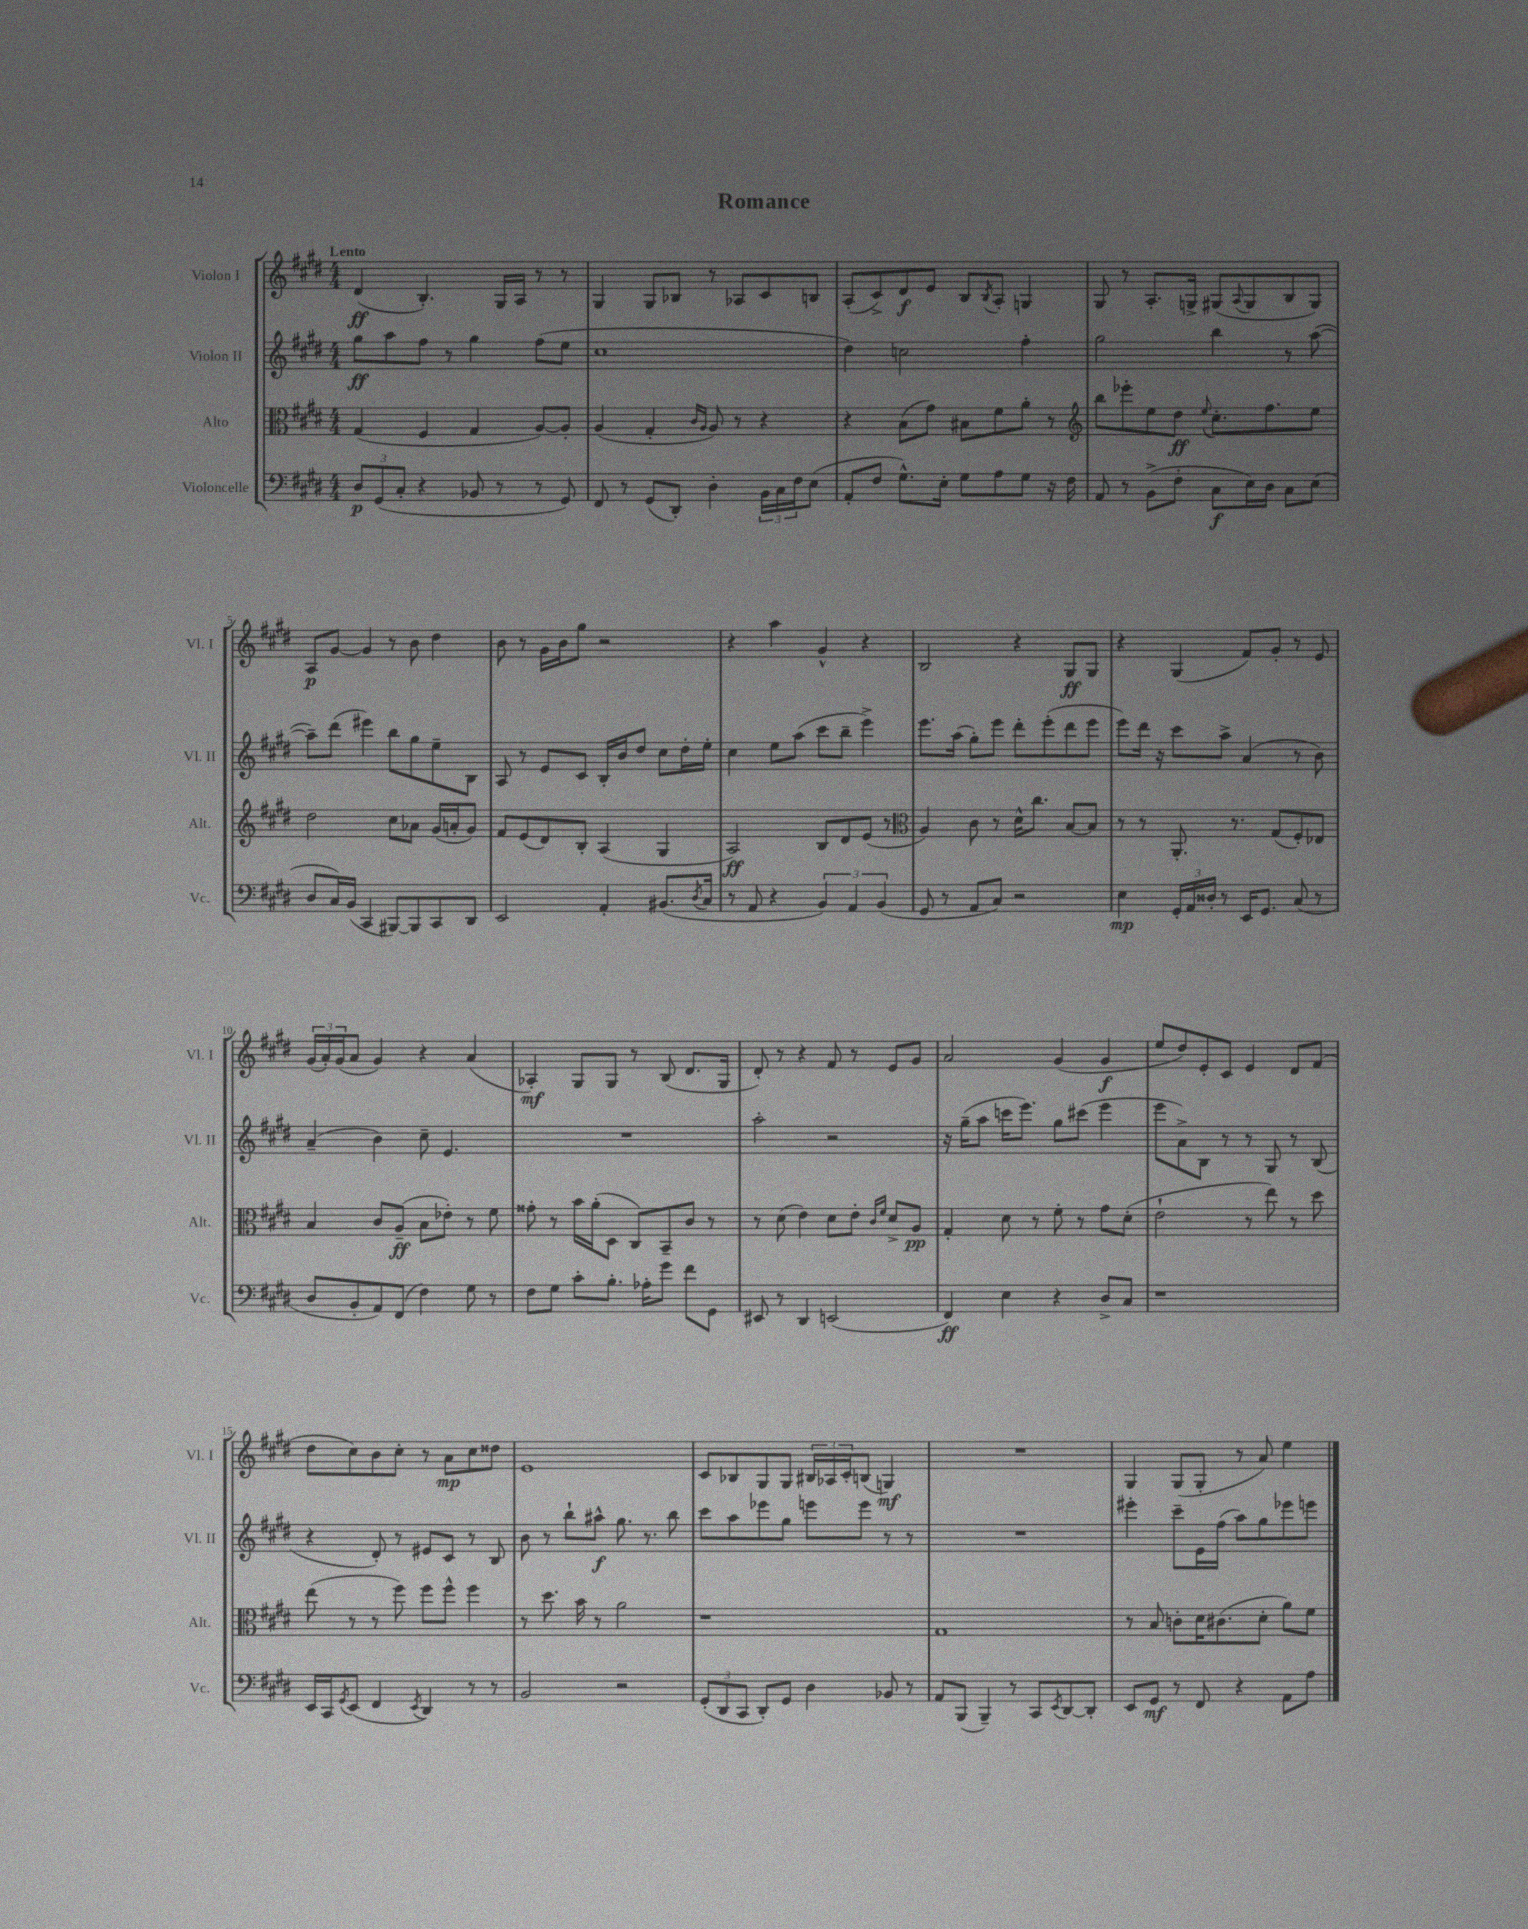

**kern	**dynam	**kern	**dynam	**kern	**dynam	**kern	**dynam
*part4	*part4	*part3	*part3	*part2	*part2	*part1	*part1
*staff4	*staff4	*staff3	*staff3	*staff2	*staff2	*staff1	*staff1
*I"Violoncelle	*	*I"Alto	*	*I"Violon II	*	*I"Violon I	*
*I'Vc.	*	*I'Alt.	*	*I'Vl. II	*	*I'Vl. I	*
*clefF4	*	*clefC3	*	*clefG2	*	*clefG2	*
*k[f#c#g#d#]	*	*k[f#c#g#d#]	*	*k[f#c#g#d#]	*	*k[f#c#g#d#]	*
*M4/4	*	*M4/4	*	*M4/4	*	*M4/4	*
=1	=1	=1	=1	=1	=1	=1	=1
!	!	!	!	!	!	!LO:TX:a:B:t=Lento	!
12D#/L	p	(4G#/	.	8gg#\L	ff	(4d#/	ff
(12GG#/	.	.	.	.	.	.	.
.	.	.	.	8aa\	.	.	.
12C#'/J	.	.	.	.	.	.	.
4r	.	4F#/	.	8ff#\J	.	4.B'/)	.
.	.	.	.	8r	.	.	.
8BB-X/	.	4G#/	.	4gg#\	.	.	.
8r	.	.	.	.	.	16G#/LL	.
.	.	.	.	.	.	16A/JJ	.
8r	.	[8A/L)	.	(8ff#\L	.	8r	.
8GG#/)	.	8A'/J]	.	8ee\J	.	8r	.
=2	=2	=2	=2	=2	=2	=2	=2
8FF#/	.	(4A/	.	1cc#	.	4G#/	.
8r	.	.	.	.	.	.	.
(8GG#/L	.	4G#'/	.	.	.	8G#/L	.
8DD#'/J)	.	.	.	.	.	8B-X/J	.
.	.	16qqc#/LL	.	.	.	.	.
.	.	16qqA/JJ	.	.	.	.	.
4D#'\	.	8A/)	.	.	.	8r	.
.	.	8r	.	.	.	8A-X/L	.
24BB\LL	.	4r	.	.	.	8c#/	.
24C#\	.	.	.	.	.	.	.
24F#\J	.	.	.	.	.	.	.
(8E\J	.	.	.	.	.	8Bn/J	.
=3	=3	=3	=3	=3	=3	=3	=3
8AA'/L	.	4r	.	4dd#\)	.	(8A'/L	.
8F#/J	.	.	.	.	.	8c#^/)	.
8.G#^^\L)	.	(8B\L	.	2ccn\	.	8d#/	f
.	.	8g#\J)	.	.	.	8e/J	.
16E'\Jk	.	.	.	.	.	.	.
8G#\L	.	8B#X\L	.	.	.	8B/L	.
.	.	.	.	.	.	8qB/	.
8A\	.	8f#\	.	.	.	8A'/J	.
8G#\J	.	8a'\J	.	4ff#'\	.	4Gn/	.
16r	.	8r	.	.	.	.	.
16F#\	.	.	.	.	.	.	.
=4	=4	=4	=4	=4	=4	=4	=4
*	*	*clefG2	*	*	*	*	*
8AA/	.	8bb\L	.	2gg#\	.	8G#/	.
8r	.	8eee-X'\	.	.	.	8r	.
(8BB^\L	.	8ee\	.	.	.	8.A'/L	.
8F#'\J	.	8dd#\J	ff	.	.	.	.
.	.	.	.	.	.	16Gn^/Jk	.
.	.	8qqee/	.	.	.	.	.
8C#\L	f	8.cc#'\L	.	4bb\	.	(8G#X/L	.
.	.	.	.	.	.	8qqA/	.
16E\L)	.	.	.	.	.	8G#/	.
16D#\JJ	.	8.ff#\	.	.	.	.	.
8C#\L	.	.	.	8r	.	8B/	.
(8E\J	.	8ee\J	.	([8aa\	.	8G#/J)	.
!!LO:LB:g=z
=5	=5	=5	=5	=5	=5	=5	=5
8D#/L	.	2dd#\	.	8aa~\L])	.	8A/L	p
16C#/L)	.	.	.	(8ddd#\J	.	[8g#/J	.
(16BB/JJ	.	.	.	.	.	.	.
4CC#/	.	.	.	4eee#X\)	.	4g#/]	.
[8BBB#X/L)	.	8cc#\L	.	8bb\L	.	8r	.
8BBB#/]	.	8a-X\J	.	8gg#\	.	8b\	.
8CC#/	.	(16g#/LL	.	8ee~\	.	4dd#\	.
.	.	16an'/J	.	.	.	.	.
8DD#/J	.	8g#/J)	.	8B\J	.	.	.
=6	=6	=6	=6	=6	=6	=6	=6
2EE/	.	8f#/L	.	8A/	.	8b\	.
.	.	(8e/	.	8r	.	8r	.
.	.	8d#/)	.	8e/L	.	16g#\LL	.
.	.	.	.	.	.	16b\J	.
.	.	8B'/J	.	8c#/J	.	8gg#\J	.
4AA'/	.	(4A/	.	16B'/LL	.	2r	.
.	.	.	.	16b/J	.	.	.
.	.	.	.	8dd#/J	.	.	.
(8.BB#X/L	.	4G#/	.	8cc#\L	.	.	.
.	.	.	.	16dd#'\L	.	.	.
8qD#/	.	.	.	.	.	.	.
16C#/Jk	.	.	.	16ee'\JJ	.	.	.
=7	=7	=7	=7	=7	=7	=7	=7
8r	.	2A/)	ff	4cc#\	.	4r	.
8AA/	.	.	.	.	.	.	.
4r	.	.	.	8ee\L	.	4aa\	.
.	.	.	.	(8aa\J	.	.	.
6BB/)	.	8B/L	.	8ccc#\L	.	4g#^^/	.
.	.	8d#/	.	8bb~\J	.	.	.
6AA/	.	.	.	.	.	.	.
.	.	(8e/J	.	4eee^\)	.	4r	.
(6BB/	.	.	.	.	.	.	.
.	.	8r	.	.	.	.	.
=8	=8	=8	=8	=8	=8	=8	=8
*	*	*clefC3	*	*	*	*	*
8GG#/	.	4A/)	.	8.eee\L	.	2B/	.
8r	.	.	.	.	.	.	.
.	.	.	.	(16aa\Jk	.	.	.
8AA/L	.	8c#\	.	8gg#'\L)	.	.	.
8C#/J)	.	8r	.	8eee\J	.	.	.
2r	.	16d#^^\KL	.	8ddd#'\L	.	4r	.
.	.	8.cc#\J	.	.	.	.	.
.	.	.	.	(8eee'\	.	.	.
.	.	[8B/L	.	8ddd#\	.	8G#/L	ff
.	.	8B/J]	.	8eee\J	.	8G#/J	.
=9	=9	=9	=9	=9	=9	=9	=9
4E\	mp	8r	.	8eee\L)	.	4r	.
.	.	8r	.	16ddd#\Jk	.	.	.
.	.	.	.	16r	.	.	.
24GG#'/LL	.	8.AA'/	.	8ccc#\L	.	(4G#/	.
24AA/	.	.	.	.	.	.	.
24D##X'/JJ	.	.	.	.	.	.	.
8r	.	.	.	8aa^\J	.	.	.
.	.	8.r	.	.	.	.	.
16EE/KL	.	.	.	(4a/	.	8f#/L)	.
8.GG#/J	.	.	.	.	.	.	.
.	.	(8G#/L	.	.	.	8g#'/J	.
(8C#/	.	8F#'/)	.	8r	.	8r	.
8r	.	8E-X/J	.	8b\)	.	8e/	.
!!LO:LB:g=z
=10	=10	=10	=10	=10	=10	=10	=10
8D#/L	.	4B/	.	(4a~/	.	(24g#/LL	.
.	.	.	.	.	.	24a'/)	.
.	.	.	.	.	.	(24g#/J	.
8BB'/	.	.	.	.	.	8a/J	.
8AA/)	.	8c#/L	.	4b\)	.	4g#/)	.
(8FF#/J	.	(8A~/J	ff	.	.	.	.
4F#\)	.	8B\L	.	8cc#~\	.	4r	.
.	.	8e-X'\J)	.	4.e/	.	.	.
8G#\	.	8r	.	.	.	(4a/	.
8r	.	8f#\	.	.	.	.	.
=11	=11	=11	=11	=11	=11	=11	=11
8F#\L	.	8g##X'\	.	1r	.	4A-X'/)	mf
8G#\J	.	8r	.	.	.	.	.
8c#'\L	.	16b\LL	.	.	.	8G#/L	.
.	.	(16a'\J	.	.	.	.	.
8.B'\J	.	8D#\J	.	.	.	8G#/J	.
.	.	8C#/L)	.	.	.	8r	.
16A-X'\KL	.	.	.	.	.	.	.
8g#\J	.	8BB~/	.	.	.	(8B/	.
8f#\L	.	8c#/J	.	.	.	8.d#/L	.
8GG#\J	.	8r	.	.	.	.	.
.	.	.	.	.	.	16G#/Jk	.
=12	=12	=12	=12	=12	=12	=12	=12
8EE#X/	.	8r	.	2aa'\	.	8d#'/)	.
8r	.	(8d#\	.	.	.	8r	.
4DD#/	.	4e\)	.	.	.	4r	.
(2EEn/	.	8d#\L	.	2r	.	8f#/	.
.	.	8e'\J	.	.	.	8r	.
.	.	16qqc#/LL	.	.	.	.	.
.	.	16qqf#/JJ	.	.	.	.	.
.	.	8d#^/L	.	.	.	8e/L	.
.	.	8A/J	pp	.	.	8g#/J	.
=13	=13	=13	=13	=13	=13	=13	=13
4FF#/)	ff	4G#'/	.	16r	.	2a/	.
.	.	.	.	(16gg#~\KL	.	.	.
.	.	.	.	8aa\J	.	.	.
4E\	.	8d#\	.	16cccn\KL	.	.	.
.	.	.	.	8.eee\J)	.	.	.
.	.	8r	.	.	.	.	.
4r	.	8f#'\	.	8gg#\L	.	(4g#/	.
.	.	8r	.	(8ccc#X\J	.	.	.
8D#^/L	.	8g#\L	.	4eee\	.	4g#/	f
8C#/J	.	(8d#'\J	.	.	.	.	.
=14	=14	=14	=14	=14	=14	=14	=14
1r	.	2e`\	.	8eee\L	.	8ee/L	.
.	.	.	.	8a^\)	.	8dd#/)	.
.	.	.	.	8B\J	.	8e'/	.
.	.	.	.	8r	.	8c#/J	.
.	.	8r	.	8r	.	4e/	.
.	.	8ee\)	.	8G#/	.	.	.
.	.	8r	.	8r	.	8d#/L	.
.	.	8dd#\	.	(8B/	.	(8f#/J	.
!!LO:LB:g=z
=15	=15	=15	=15	=15	=15	=15	=15
16EE/LL	.	(8ee\	.	4r	.	8dd#\L	.
16CC#/J	.	.	.	.	.	.	.
8qGG#/	.	.	.	.	.	.	.
(8EE/J	.	8r	.	.	.	8cc#\)	.
4FF#/	.	8r	.	8d#'/)	.	8b\	.
.	.	8ff#\)	.	8r	.	8cc#'\J	.
8qEE/	.	.	.	.	.	.	.
4DD#/)	.	8ff#\L	.	8e#X/L	.	8r	.
.	.	8ff#^^\J	.	8c#/J	.	8a\L	mp
8r	.	4ff#\	.	8r	.	8cc#\	.
8r	.	.	.	8B/	.	8dd##X\J	.
=16	=16	=16	=16	=16	=16	=16	=16
2BB/	.	8r	.	8b\	.	1e	.
.	.	8.dd#\	.	8r	.	.	.
.	.	.	.	8bb`\L	.	.	.
.	.	16b\	.	.	.	.	.
.	.	8r	.	8aa#X^^\J	f	.	.
2r	.	2a\	.	8.gg#\	.	.	.
.	.	.	.	8.r	.	.	.
.	.	.	.	8bb\	.	.	.
=17	=17	=17	=17	=17	=17	=17	=17
(12GG#'/L	.	1r	.	8ccc#\L	.	8c#/L	.
12DD#/	.	.	.	.	.	.	.
.	.	.	.	8aa\	.	8B-X/	.
12CC#/J	.	.	.	.	.	.	.
8DD#'/L)	.	.	.	8eee-X\	.	8G#/	.
8GG#/J	.	.	.	8gg#\J	.	8G#/J	.
4D#\	.	.	.	8eeen\L	.	24B#X/LL	.
.	.	.	.	.	.	24A-X/	.
.	.	.	.	.	.	24c#'/J	.
.	.	.	.	8eee\J	.	(8Bn/J	.
8BB-X/	.	.	.	8r	.	4Gn/)	mf
8r	.	.	.	8r	.	.	.
=18	=18	=18	=18	=18	=18	=18	=18
8AA/L	.	1G#	.	1r	.	1r	.
(8BBB/J	.	.	.	.	.	.	.
4BBB~/)	.	.	.	.	.	.	.
8r	.	.	.	.	.	.	.
8CC#/L	.	.	.	.	.	.	.
8qEE/	.	.	.	.	.	.	.
[8DD#/	.	.	.	.	.	.	.
8DD#'/J]	.	.	.	.	.	.	.
=19	=19	=19	=19	=19	=19	=19	=19
8EE/L	.	8r	.	4eee#X'\	.	4G#/	.
8GG#/J	mf	8B/	.	.	.	.	.
8r	.	8cn'\L	.	8ccc#~\L	.	(8G#/L	.
8FF#/	.	16d#\K	.	16e\L	.	8G#'/J	.
.	.	(8.c#X\	.	(16ff#\JJ	.	.	.
4r	.	.	.	8aa\L)	.	8r	.
.	.	8d#'\J	.	8gg#\	.	8a/)	.
8AA\L	.	8a\L)	.	8eee-X\	.	4ee\	.
8A\J	.	8f#\J	.	8eeen\J	.	.	.
==	==	==	==	==	==	==	==
*-	*-	*-	*-	*-	*-	*-	*-
